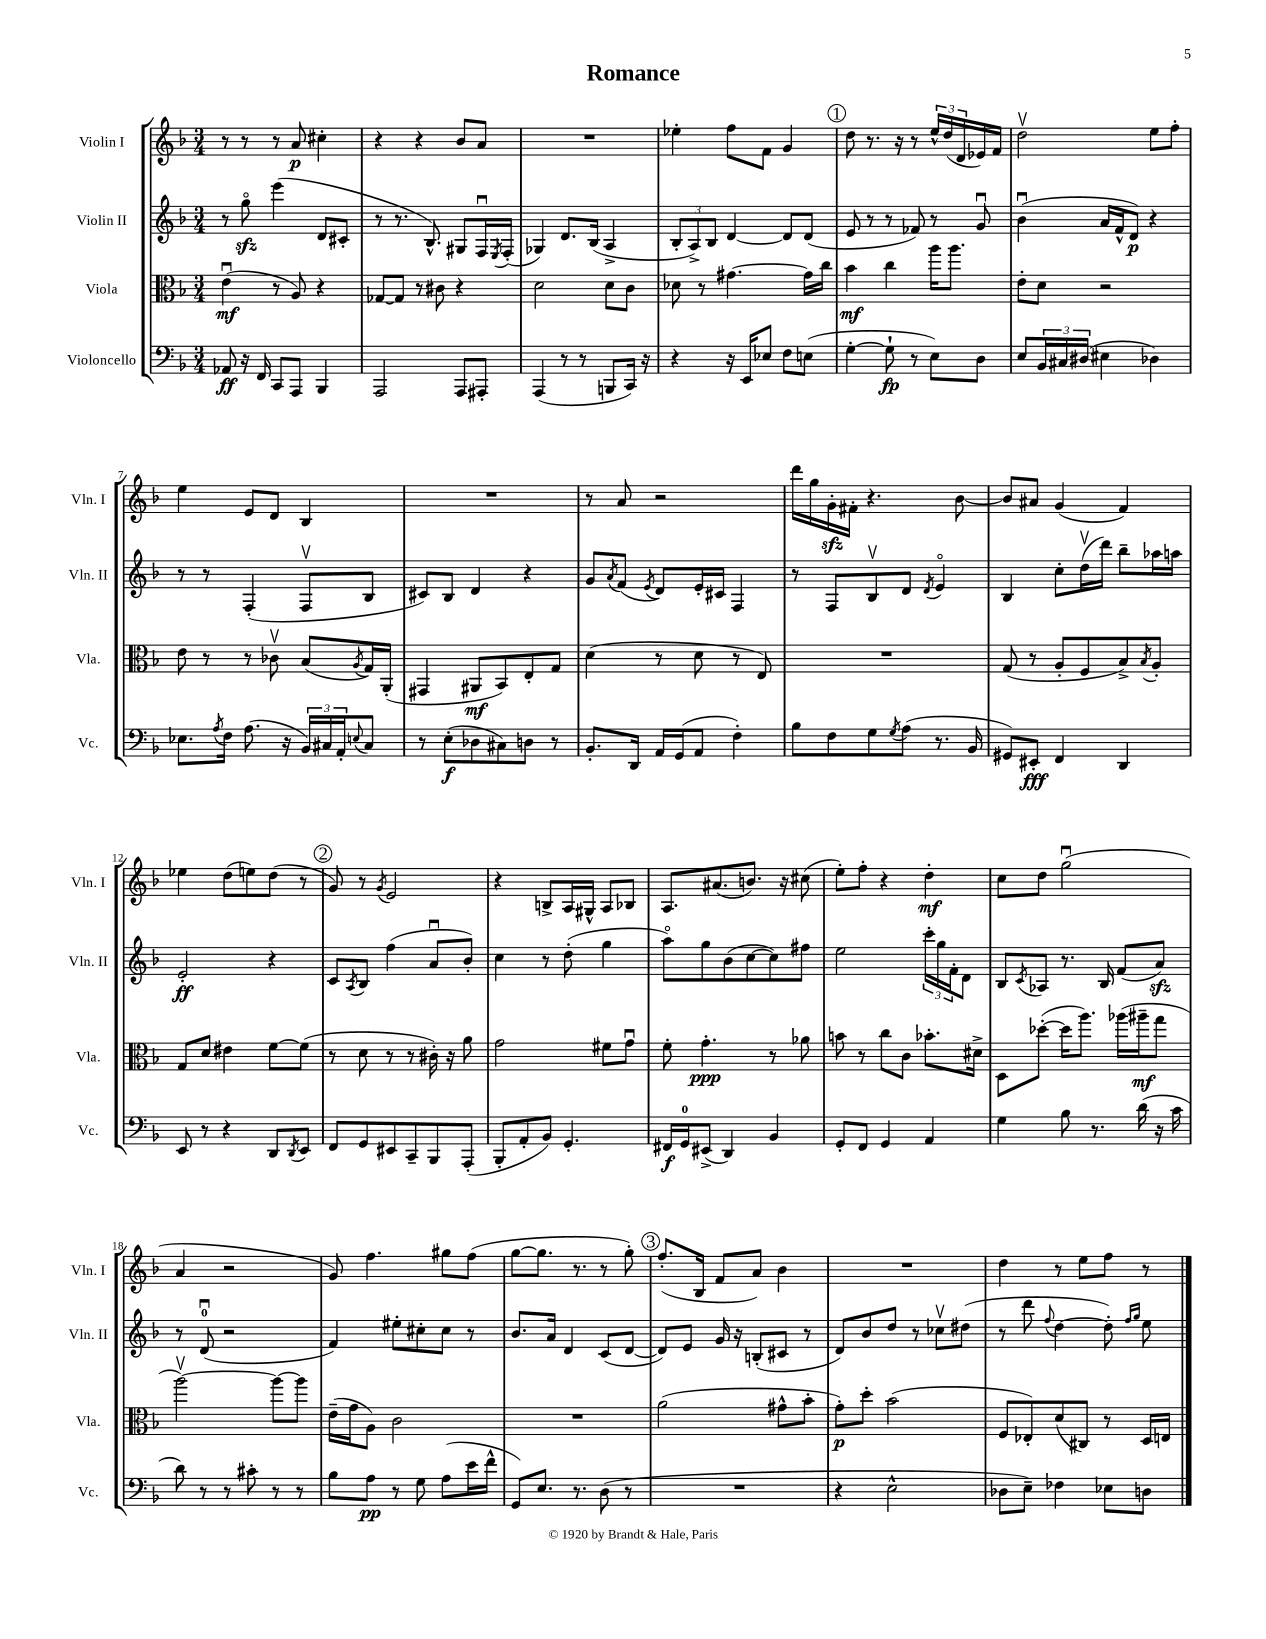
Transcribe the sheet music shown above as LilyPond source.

\header { title = "Romance" }
<<
\new StaffGroup <<
\new Staff = "s0" \with { instrumentName = "Violin I" shortInstrumentName = "Vln. I" } {
    \clef treble \key f \major \numericTimeSignature \time 3/4
    r8 r8 r8 a'8\p cis''4-. |
    r4 r4 bes'8 a'8 |
    R2. |
    ees''4-. f''8 f'8 g'4 |
    \mark \markup { \circle "1" } d''8 r8. r16 r8 \tuplet 3/2 { e''16-^ d''16( d'16 } ees'16) f'16 |
    d''2\upbow e''8 f''8-. |
    e''4 e'8 d'8 bes4 |
    R2. |
    r8 a'8 r2 |
    d'''16 g''16 g'16-.\sfz fis'16-. r4. bes'8~ |
    bes'8 ais'8 g'4( f'4) |
    ees''4 d''8( e''8) d''8( r8 |
    \mark \markup { \circle "2" } g'8) r8 \acciaccatura { g'8 } e'2 |
    r4 b8-> a16 gis16-^ a8 bes8 |
    a8. ais'8.( b'8.) r16 cis''8( |
    e''8-.) f''8-. r4 d''4-.\mf |
    c''8 d''8 g''2\downbow( |
    a'4 r2 |
    g'8) f''4. gis''8 f''8( |
    g''8~ g''8. r8. r8 g''8-.) |
    \mark \markup { \circle "3" } f''8.-.( bes16 f'8 a'8) bes'4 |
    R2. |
    d''4 r8 e''8 f''8 r8 \bar "|." |
}
\new Staff = "s1" \with { instrumentName = "Violin II" shortInstrumentName = "Vln. II" } {
    \clef treble \key f \major \numericTimeSignature \time 3/4
    r8 g''8\flageolet\sfz e'''4( d'8 cis'8-. |
    r8 r8. bes8.-^) gis8 f16\downbow \acciaccatura { e8 } f16-.( |
    ges4) d'8. bes16( a4-> |
    \tuplet 3/2 { bes8-. a8->) bes8 } d'4~ d'8 d'8( |
    \mark \markup { \circle "1" } e'8 r8 r8 fes'8) r8 g'8\downbow |
    bes'4\downbow( a'16 f'16-^ d'8\p) r4 |
    r8 r8 f4-.( f8\upbow bes8 |
    cis'8) bes8 d'4 r4 |
    g'8 \acciaccatura { a'8 } f'8( \acciaccatura { e'8 } d'8) e'16-. cis'16 f4 |
    r8 f8 bes8\upbow d'8 \acciaccatura { d'8 } e'4\flageolet |
    bes4 c''8-. d''16\upbow( d'''16) bes''8-- aes''16 a''16 |
    e'2-.\ff r4 |
    \mark \markup { \circle "2" } c'8 \acciaccatura { a8 } bes8 f''4( a'8\downbow bes'8-.) |
    c''4 r8 d''8-.( g''4 |
    a''8\flageolet) g''8 bes'8( c''8~ c''8) fis''8 |
    e''2 \tuplet 3/2 { c'''16-. g''16 f'16-. } d'8 |
    bes8 \acciaccatura { c'8 } aes8 r8. bes16 f'8( a'8\sfz) |
    r8 d'8-0\downbow( r2 |
    f'4) eis''8-. cis''8-. cis''8 r8 |
    bes'8. a'16 d'4 c'8( d'8~ |
    \mark \markup { \circle "3" } d'8) e'8 g'16 r16 b8-.( cis'8 r8 |
    d'8) bes'8 d''8 r8 ces''8\upbow dis''8( |
    r8 d'''8 \appoggiatura { f''8 } d''4~ d''8-.) \grace { f''16 g''16 } e''8 \bar "|." |
}
\new Staff = "s2" \with { instrumentName = "Viola" shortInstrumentName = "Vla." } {
    \clef alto \key f \major \numericTimeSignature \time 3/4
    e'4\downbow\mf( r8 a8) r4 |
    ges8~ ges8 r8 cis'8 r4 |
    d'2 d'8 c'8 |
    des'8 r8 gis'4.~ gis'16 c''16 |
    \mark \markup { \circle "1" } bes'4\mf c''4 a''16 a''8. |
    e'8-. d'8 r2 |
    e'8 r8 r8 ces'8\upbow bes8( \acciaccatura { a8 } g16) a,16-.( |
    gis,4 ais,8\mf bes,8) e8-. g8 |
    d'4( r8 d'8 r8 e8) |
    R2. |
    g8( r8 a8-. f8 bes8->) \acciaccatura { bes8 } a8-. |
    g8 d'8 eis'4 f'8~ f'8( |
    \mark \markup { \circle "2" } r8 d'8 r8 r8 cis'16-.) r16 a'8 |
    g'2 fis'8 g'8\downbow |
    f'8-. g'4.-.\ppp r8 aes'8 |
    b'8 r8 c''8 c'8 bes'8.-. dis'16-> |
    d8 des''8~-.( des''16 a''8.) aes''16( ais''16--\mf g''8 |
    a''2~\upbow) a''8~ a''8 |
    e'16--( g'16 a8) c'2 |
    R2. |
    \mark \markup { \circle "3" } a'2( gis'8-^ bes'8-. |
    g'8-.\p) d''8-. bes'2( |
    f8 ees8-.) d'8( cis8) r8 d16 e16 \bar "|." |
}
\new Staff = "s3" \with { instrumentName = "Violoncello" shortInstrumentName = "Vc." } {
    \clef bass \key f \major \numericTimeSignature \time 3/4
    aes,8\ff r16 f,16 c,8 a,,8 bes,,4 |
    a,,2 a,,8 ais,,8-. |
    a,,4( r8 r8 b,,8 c,16) r16 |
    r4 r16 e,16 ees8 f8 e8( |
    \mark \markup { \circle "1" } g4~-. g8-!\fp r8 e8) d8 |
    e8 \tuplet 3/2 { bes,16 cis16 dis16( } eis4 des4) |
    ees8. \acciaccatura { a8 } f16 a8.( r16 \tuplet 3/2 { bes,16) cis16 a,16-. } \appoggiatura { e8 } cis8 |
    r8 e8-.\f( des8 cis8) d8 r8 |
    bes,8.-. d,16 a,16 g,16( a,8 f4-.) |
    bes8 f8 g8 \acciaccatura { g8 } a8( r8. bes,16 |
    gis,8) eis,8-.\fff f,4 d,4 |
    e,8 r8 r4 d,8 \acciaccatura { d,8 } e,8 |
    \mark \markup { \circle "2" } f,8 g,8 eis,8 c,8-- bes,,8 a,,8-.( |
    bes,,8-. a,8-. bes,8) g,4.-. |
    fis,16\f g,16-0 eis,8->( d,4) bes,4 |
    g,8-. f,8 g,4 a,4 |
    g4 bes8 r8. d'16( r16 c'16 |
    d'8) r8 r8 cis'8-. r8 r8 |
    bes8 a8\pp r8 g8 a8( e'16 f'16-^ |
    g,8) e8. r8. d8( r8 |
    \mark \markup { \circle "3" } R2. |
    r4 e2-^ |
    des8 e8--) fes4 ees8 d8 \bar "|." |
}
>>
>>
